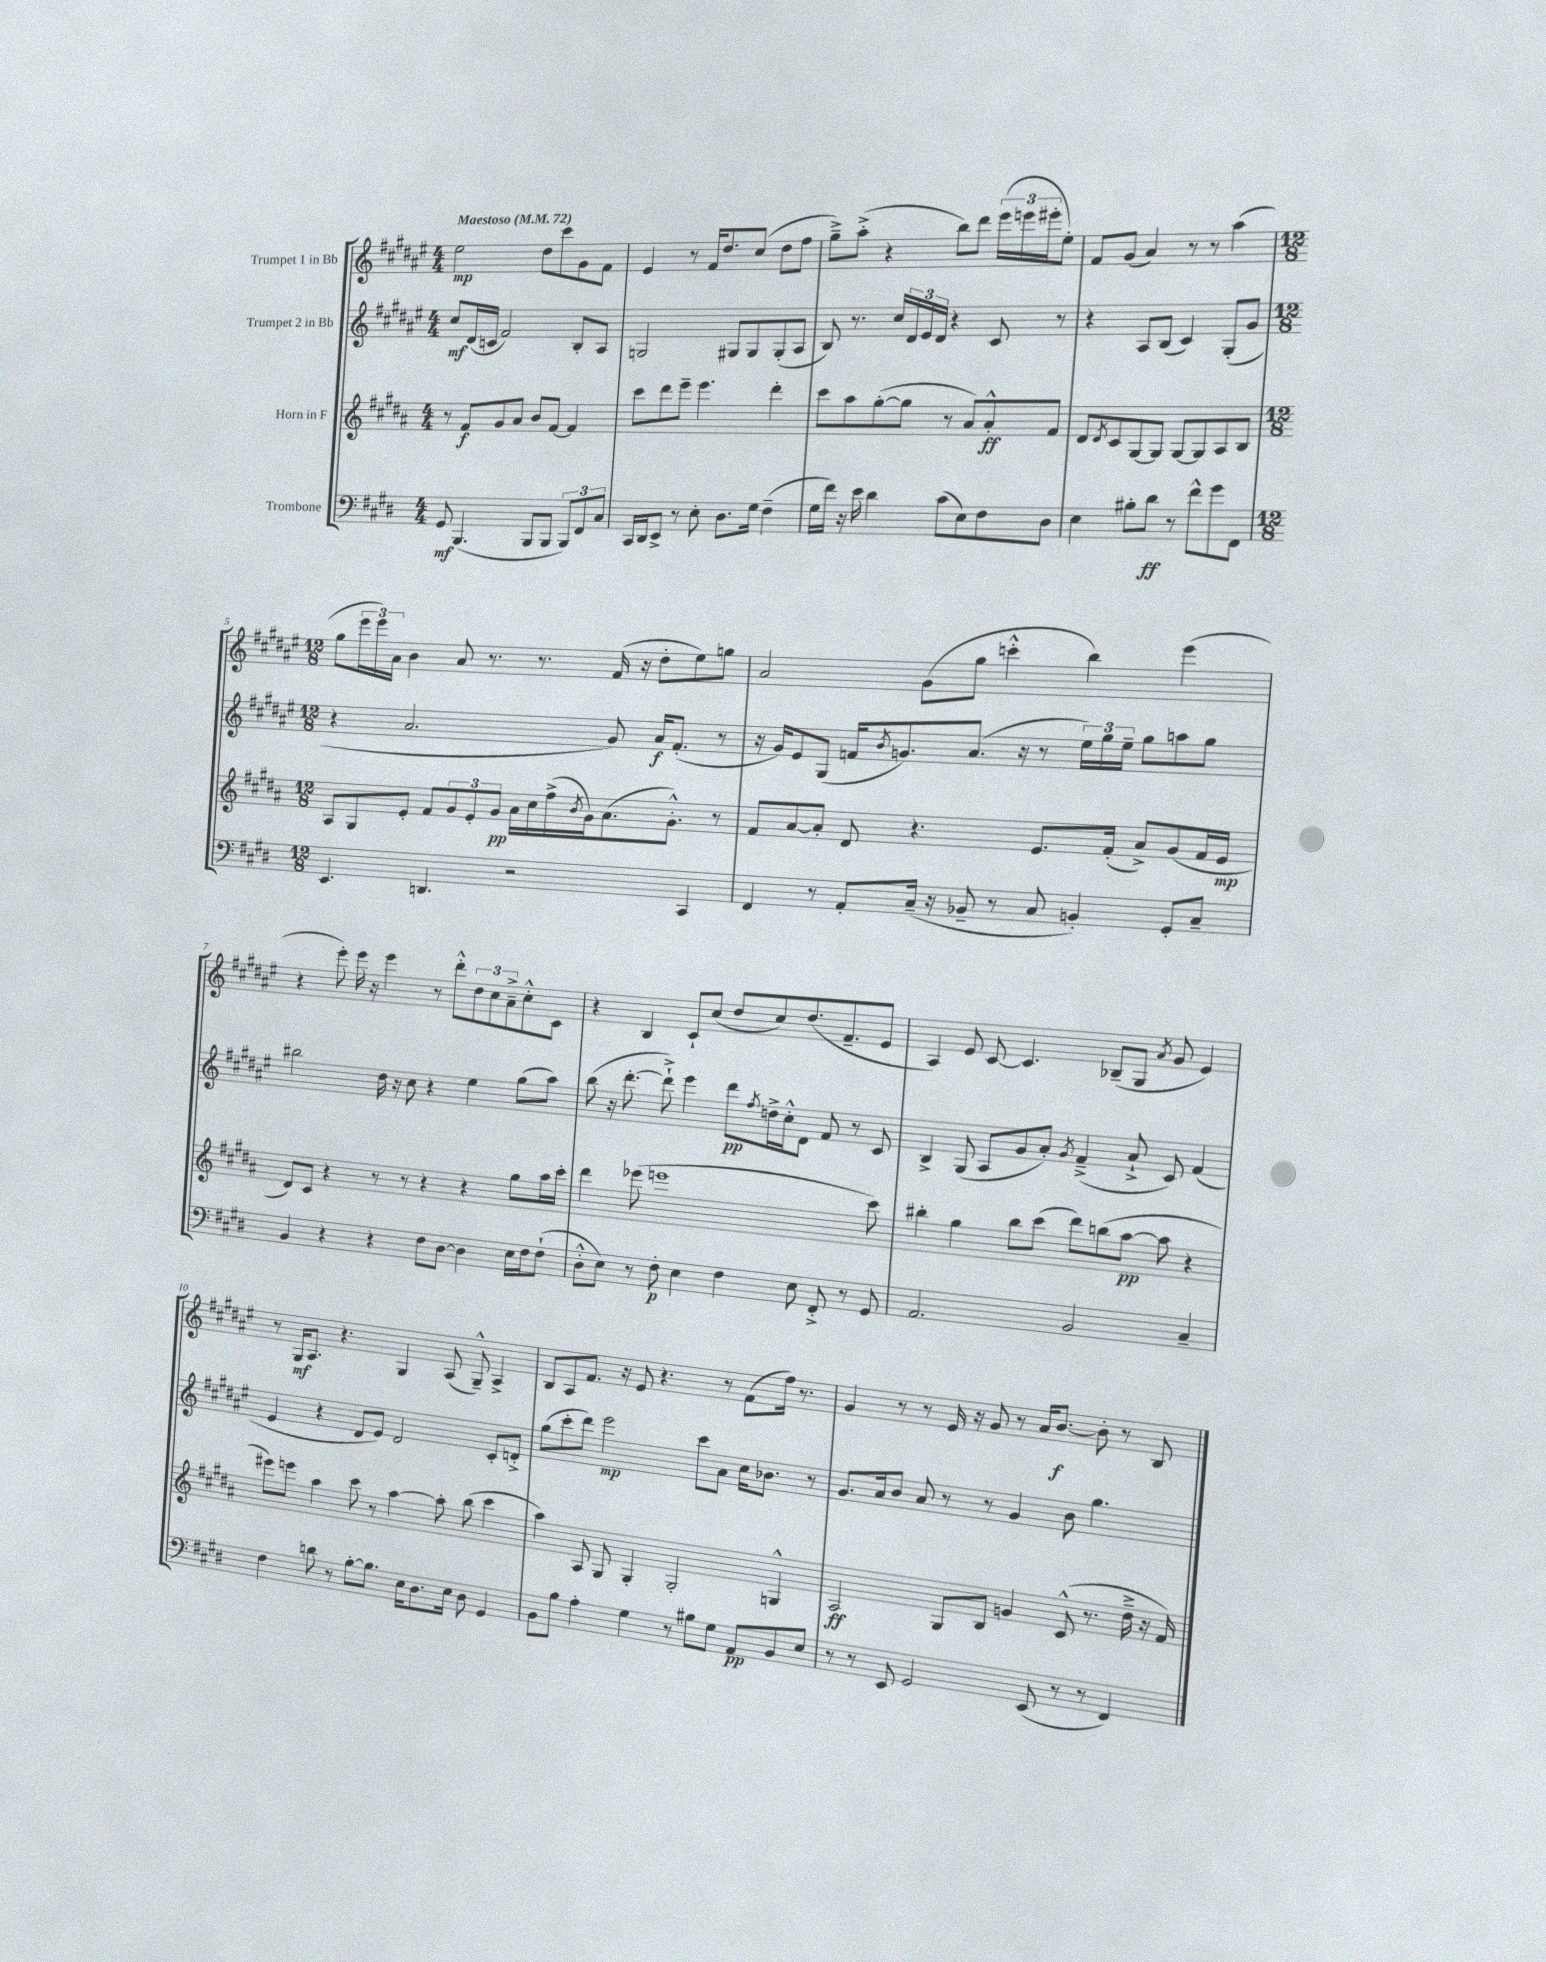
<<
\new StaffGroup <<
\new Staff = "s0" \with { instrumentName = "Trumpet 1 in Bb" } {
    \clef treble \key fis \major \numericTimeSignature \time 4/4 \tempo "Maestoso" 4 = 72
    eis''2\mp dis''8 cis'''8 gis'8 fis'8 |
    eis'4 r8 fis'16 dis''8. cis''8( dis''8 fis''8 |
    gis''8--->) ais''8-.->( r4 b''8) dis'''8 \tuplet 3/2 { eis'''16( e'''16 eis'''16-. } eis''8-.) |
    fis'8 gis'8( ais'4) r8 r8 ais''4( |
    \numericTimeSignature \time 12/8 gis''8 \tuplet 3/2 { eis'''16 eis'''16) ais'16 } b'4 ais'8 r8. r8. fis'16( r16 dis''8-. eis''8) g''8 |
    ais'2 gis'8( gis''8 c'''4-.-^ b''4) eis'''4( |
    r4 eis'''8-.) eis'''16 r16 eis'''4 r8 dis'''8-.-^ \tuplet 3/2 { dis''8 cis''8 ais'8---> } cis''8-.-^ cis'8 |
    r4 b4 cis'8-! cis''8( dis''8 cis''8) dis''8.( fis'8.-- eis'8 |
    ais4) eis'8 cis'8~ cis'4. bes8--( gis8 \acciaccatura { ais'8 } gis'8 eis'4) |
    r8 gis16\mf ais8. r4. gis4 ais8( gis8---^) ais4-> |
    b8 ais8 fis'8. r16 eis'8 r4. r8 fis'8( fis''16) r8. |
    gis'4 r8 r8 eis'16 r16 gis'8 r8 ais'16 b'8.~\f b'8-. r8 b8 \bar "|." |
}
\new Staff = "s1" \with { instrumentName = "Trumpet 2 in Bb" } {
    \clef treble \key fis \major \numericTimeSignature \time 4/4
    cis''8\mf dis'16( c'16 fis'2) b8-. ais8 |
    g2 gis8 gis8 gis8-.( ais8 |
    b8) r8. cis''16 \tuplet 3/2 { dis'16 eis'16 dis'16 } r4 cis'8 r8 |
    r4 ais8 b8( cis'4) gis8-.( gis'8 |
    \numericTimeSignature \time 12/8 r4 ais'2. gis'8) ais'16\f fis'8.-.( r8 |
    r16 gis'16) eis'8 gis8( f'16 \acciaccatura { b'8 } g'8.) ais'8.( r16 r8 \tuplet 3/2 { eis''16) gis''16 eis''16-- } gis''8 a''8 gis''8 |
    bis''2 dis''16 r16 cis''8 r4 eis''4 gis''8( ais''8) |
    b''8( r16 dis'''8.~-. dis'''8-!->) eis'''4 dis'''8\pp \acciaccatura { fis''8 } d''16-> cis''16-.-^ dis'8 fis'8 r8 cis'8 |
    b4-> gis8( ais8 gis'8 ais'8-.) \acciaccatura { gis'8 } fis'4--->( ais'8-!-> cis'8) fis'4( |
    eis'4 r4 dis'8 eis'8) dis'2 cis'8-. d'8-.-> |
    gis''8( cis'''8-. dis'''8) eis'''2\mp cis'''8 ais'8 cis''16 bes'8. r8 |
    gis'8. ais'16 b'8 ais'8 r8 r8 gis'4 b'8 gis''4. \bar "|." |
}
\new Staff = "s2" \with { instrumentName = "Horn in F" } {
    \clef treble \key b \major \numericTimeSignature \time 4/4
    r8 fis'8\f gis'8 ais'8 b'8 fis'8~ fis'4 |
    cis'''8 dis'''8 e'''8-- e'''4. dis'''4-. |
    cis'''8 ais''8 gis''8~-.( gis''8 r8 ais'8) ais'8-.-^\ff fis'8 |
    dis'8 \acciaccatura { dis'8 } cis'8 gis8~ gis8 gis8~ gis8 ais8 b8 |
    \numericTimeSignature \time 12/8 ais8 gis8 e'8-. fis'8 \tuplet 3/2 { gis'8 e'8-. gis'8\pp } ais'16 cis''16 fis''16->( \acciaccatura { b'8 } gis'16) ais'8.( gis'8.-.-^) r8 |
    fis'8 ais'8~ ais'8-. dis'8 r4. e'8. fis'16-.( ais'8->) gis'8( fis'16 e'16\mp |
    dis'8) cis'8 r4 r8 r8 r4 r4 gis''8 ais''16 cis'''16-. |
    dis'''4 ees'''8( e'''1 cis'''8) |
    bis''4-. gis''4 bis''8 cis'''8( dis'''8) b''8( ais''8~\pp ais''8 r4 |
    eis'''8) e'''8 ais''4 cis'''8 r8 ais''4~ ais''8-. b''8( cis'''4 |
    ais''4) ais8 gis8 gis4-. gis2-. g4-^ |
    ais2\ff gis8 b8 g'4 cis'8-^( r8. dis''16---> r16 fis'16) \bar "|." |
}
\new Staff = "s3" \with { instrumentName = "Trombone" } {
    \clef bass \key e \major \numericTimeSignature \time 4/4
    gis,8\mf b,,4.( b,,8 b,,8 \tuplet 3/2 { b,,8) fis,8 cis8 } |
    cis,16 dis,16 e,8-> r8 e8-. dis8. gis16 fis4--( |
    gis16 fis'16) r16 e'16 dis'4 cis'8( e8) fis8 dis8 |
    e4 bis8-. dis'8\ff r8 fis'8-^ gis'8 fis,8 |
    \numericTimeSignature \time 12/8 e,4. d,4. r2 cis,4 |
    fis,4 r8 a,8-. cis16--( r16 bes,8-- r8 cis8 b,4-.) gis,8-. cis8-- |
    b,4 r4 r4 fis8 dis8~ dis4 e16 fis16 fis8-!( |
    dis8-.-^ e8) r8 fis8-.\p e4 fis4 e8 fis,8-.-> r8 gis,8 |
    a,2. b,2 cis4-- |
    fis4 d'8 r8 b8~-. b8. e16 dis8. e16 dis8 gis,4 |
    b,8 b8 a4-. gis4 r8 bis8 gis8 a,8\pp b,8 e8 |
    r8 r8 e,8 gis,2 e,8( r8 r8 fis,4) \bar "|." |
}
>>
>>
